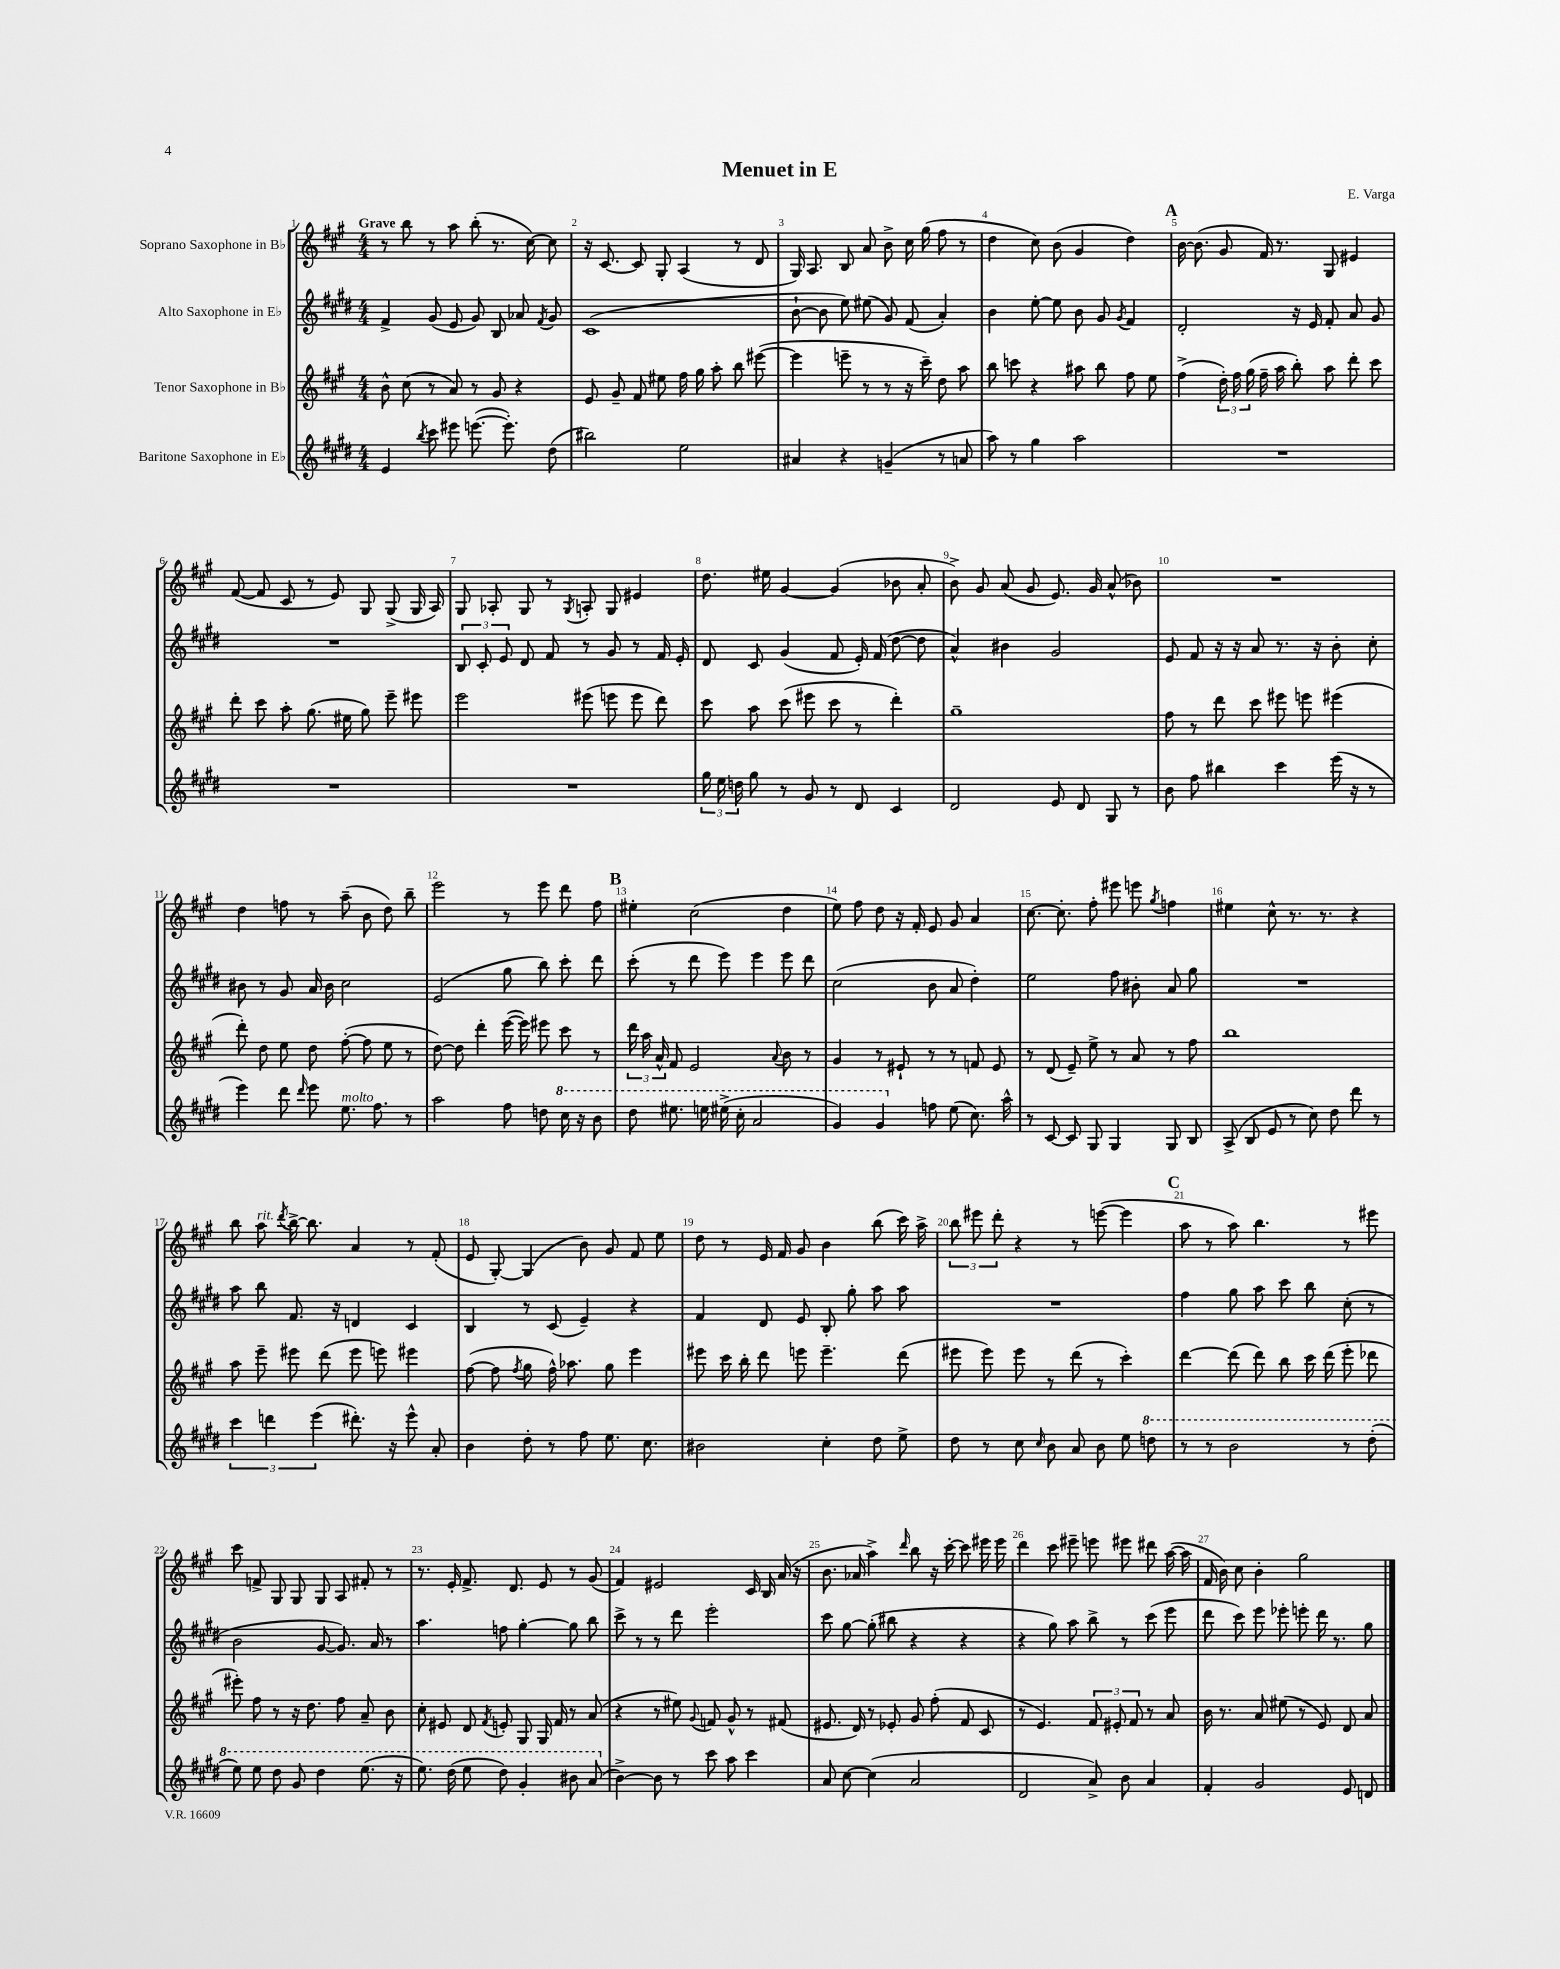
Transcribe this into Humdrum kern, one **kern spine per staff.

**kern	**kern	**kern	**kern
*staff4	*staff3	*staff2	*staff1
*clefG2	*clefG2	*clefG2	*clefG2
*k[f#c#g#d#]	*k[f#c#g#]	*k[f#c#g#d#]	*k[f#c#g#]
*M4/4	*M4/4	*M4/4	*M4/4
4e	8b^^	4f#^	8r
.	(8cc#	.	8bb
8qbb	.	.	.
8ccc#	8r	(8g#	8r
8eee#	8a)	8e	8aa
([8.eee	8r	8g#)	(8bb'
.	8g#	8B	8.r
8.eee'])	.	.	.
.	4r	8a-	.
.	.	.	[16cc#)
.	.	8qf#	.
(8dd#	.	8g#	8cc#]
=	=	=	=
2bb#)	8e	(1c#	16r
.	.	.	[8.c#
.	8g#~	.	.
.	8f#	.	8c#]
.	8ee#	.	8G#'
2ee	16ff#	.	(4A
.	16gg#	.	.
.	8aa'	.	.
.	8bb	.	8r
.	([8eee#	.	8d
=	=	=	=
4a#	4eee#]	[8b`	16G#)
.	.	.	8.A
.	.	8b]	.
4r	8eee~	8ee)	8B
.	8r	(8ee#	8a
(4g~	8r	8g#)	8b^
.	16r	(8f#	16cc#
.	16ccc#~)	.	(16gg#
8r	8dd	4a')	8ff#
8a	8aa	.	8r
=	=	=	=
8aa)	8bb	4b	4dd
8r	8ccc	.	.
4gg#	4r	[8ee'	8cc#)
.	.	8ee]	(8b
2aa	8aa#	8b	4g#
.	8bb	8g#	.
.	.	8qg#	.
.	8ff#	4f#	4dd)
.	8ee	.	.
=	=	=	=
1r	(4ff#^	2d#'	[16b
.	.	.	(8.b]
.	24dd')	.	8g#
.	24ff#	.	.
.	(24gg#	.	.
.	16ff#~	.	16f#)
.	16aa	.	8.r
.	8bb')	16r	.
.	.	16e	.
.	8aa	8f#'	8G#
.	8ddd'	8a	4e#
.	8ccc#	8g#	.
=	=	=	=
1r	8ddd'	1r	([8f#
.	8ccc#	.	8f#]
.	8aa'	.	8c#
.	(8.gg#	.	8r
.	.	.	8e)
.	16ee#	.	.
.	8gg#)	.	8G#
.	8eee~	.	(8G#^
.	8eee#	.	16G#
.	.	.	16A)
=	=	=	=
1r	2eee	12B	8G#
.	.	12c#'	.
.	.	.	8A-'
.	.	12e	.
.	.	8d#	8G#
.	.	8f#	8r
.	.	.	8qG#
.	(8eee#	8r	8A'
.	8eee	8g#	8G#
.	8eee	8r	4e#
.	8ddd)	16f#	.
.	.	16e'	.
=	=	=	=
24gg#	8ccc#	8d#	8.dd
24ee	.	.	.
24dd	.	.	.
8gg#	8aa	8c#	.
.	.	.	16ee#
8r	(8ccc#	(4g#	[4g#
8g#	8eee#	.	.
8r	8ccc#	8f#	(4g#]
8d#	8r	16e')	.
.	.	(16f#	.
4c#	4ddd')	[8dd#	8b-
.	.	8dd#]	8a'
=	=	=	=
2d#	1gg#~	4a^^)	8b^)
.	.	.	8g#
.	.	4b#	(8a
.	.	.	8g#
8e	.	2g#	8.e)
8d#	.	.	.
.	.	.	16g#
8G#	.	.	(8a^^
8r	.	.	8b-)
=	=	=	=
8b	8ff#	8e	1r
8ff#	8r	8f#	.
4bb#	8ddd	16r	.
.	.	16r	.
.	8ccc#	8a	.
4ccc#	8eee#	8.r	.
.	8eee	.	.
.	.	16r	.
(16eee	(4eee#	8b'	.
16r	.	.	.
8r	.	8cc#'	.
=	=	=	=
4eee)	8ddd')	8b#	4dd
.	8dd	8r	.
8ddd#	8ee	8g#	8ff
16qqddd#	.	.	.
8eee	8dd	16a	8r
.	.	16b#	.
8.ee	([8ff#'	2cc#	(8aa~
.	8ff#]	.	8b
8.ff#	.	.	.
.	8ee	.	8dd)
8r	8r	.	8bb~
=	=	=	=
2aa	[8dd)	(2e	2eee
.	8dd]	.	.
.	4ddd'	.	.
8ff#	([16eee	8gg#	8r
.	16eee])	.	.
8dd	8eee#	8bb)	8eee
16ccc#	8ccc#	8ccc#'	8ddd
16r	.	.	.
8bb	8r	8ddd#	8ff#
=	=	=	=
8ddd#	24ddd	(8ccc#'	4ee#'
.	24aa	.	.
.	24a^^	.	.
8.eee#	8f#	8r	.
.	2e	8ddd#	(2cc#
16eee	.	.	.
(16eee#^	.	8eee)	.
16ccc#'	.	.	.
2aa	.	4eee	.
.	8qqa	.	.
.	8b	8eee	4dd
.	8r	8ddd#	.
=	=	=	=
4gg#)	4g#	(2cc#	8ee)
.	.	.	8ff#
4gg#	8r	.	8dd
.	8e#`	.	16r
.	.	.	16f#'
8ff	8r	8b	8e
(8ee	8r	8a	8g#
8.cc#)	8f	4dd#')	4a
.	8e#	.	.
16aa^^	.	.	.
=	=	=	=
8r	8r	2ee	[8.cc#
[8c#	(8d	.	.
.	.	.	8.cc#']
8c#]	8e~)	.	.
8G#	8ee^	.	8ff#'
4G#	8r	8ff#	8eee#
.	8a	8b#'	8eee
.	.	.	8qgg#
8G#	8r	8a	4ff
8B	8ff#	8gg#	.
=	=	=	=
(8A^	1bb	1r	4ee#
8B	.	.	.
8e	.	.	8cc#^^
8r	.	.	8.r
8cc#)	.	.	.
.	.	.	8.r
8dd#	.	.	.
8ddd#	.	.	4r
8r	.	.	.
=	=	=	=
6ccc#	8aa	8aa	8bb
.	8eee~	8bb	8aa
6ddd	.	.	.
.	.	.	8qddd
.	8eee#	8.f#	[16bb^
.	.	.	8.bb]
(6eee	.	.	.
.	(8ddd	.	.
.	.	16r	.
8.ddd#')	8eee#	4d	4a
.	8eee)	.	.
16r	.	.	.
8eee^^	4eee#	4c#	8r
8a'	.	.	(8f#'
=	=	=	=
4b	([8ff#	4B	8e
.	8ff#]	.	[8G#')
.	8qff#	.	.
8dd#'	8gg#	8r	(4G#]
8r	16ff#^^)	(8c#	.
.	8.aa-	.	.
8ff#	.	4e~)	8b)
8.ee	8gg#	.	8g#
.	4eee	4r	8f#
8.cc#	.	.	.
.	.	.	8ee
=	=	=	=
2b#	8eee#	4f#	8dd
.	16ccc#	.	8r
.	16bb'	.	.
.	8ddd	8d#	16e
.	.	.	16f#
.	8eee	8e	8g#
4cc#'	4.eee~	8B'	4b
.	.	8gg#'	.
8dd#	.	8aa	(8bb
8ee^	(8ddd	8aa	16ccc#)
.	.	.	16aa^
=	=	=	=
8dd#	8eee#	1r	12bb
.	.	.	12eee#
8r	8eee#)	.	.
.	.	.	12ddd'
8cc#	8eee#	.	4r
16qqcc#	.	.	.
8b	8r	.	.
8a	(8ddd	.	8r
8b	8r	.	([8eee
8ee	4ccc#')	.	4eee]
8ddd	.	.	.
=	=	=	=
8r	[4ddd	4ff#	8aa
8r	.	.	8r
2bb	(8ddd]	8gg#	8aa)
.	8ddd)	8aa	4.bb
.	8bb	8ccc#	.
.	16ccc#	8bb	.
.	(16ddd	.	.
8r	8eee'	(8cc#'	8r
(8ddd#'	8ddd-	8r	8eee#
=	=	=	=
8eee)	8eee#')	2b	8ccc#
8eee	8ff#	.	8f^
8ddd#	8r	.	8G#
8gg#	16r	.	8G#
.	8.dd	.	.
4ddd#	.	[8g#	8G#
.	8ff#	8.g#])	8A
(8.eee	8a~	.	8f#'
.	.	16a	.
.	8b	8r	8r
16r	.	.	.
=	=	=	=
8.eee)	8cc#'	4.aa	8.r
.	8e#	.	.
(16ddd#	.	.	16e'
8eee	8d	.	8.f#^
.	8qf#	.	.
8ddd#)	8e'	8ff	.
.	.	.	8.d
4gg#'	8G#	[4gg#'	.
.	16G#	.	8e
.	16f#	.	.
8bb#	8r	8gg#]	8r
(8aa	(8a	8bb	(8g#
=	=	=	=
[4b^)	4r	8ccc#^	4f#)
.	.	8r	.
8b]	8r	8r	2e#
8r	8ee#)	8ddd#	.
.	8qqg#	.	.
8ccc#	8f	2eee'	.
8aa	8g#^^	.	.
4ccc#	8r	.	16c#
.	.	.	16B
.	(8f#	.	(16a
.	.	.	16r
=	=	=	=
8a	8.e#	8ccc#	8.b
[8cc#	.	[8gg#	.
.	16d)	.	16a-
(4cc#]	8r	(8gg#']	4aa^)
.	8e-'	8bb#	.
.	.	.	16qqddd
2a	8g#	4r	8bb
.	(8ff#'	.	16r
.	.	.	[16ccc#'
.	8f#	4r	8ccc#]
.	8c#	.	16eee#
.	.	.	16eee#
=	=	=	=
2d#	8r	4r	4ddd
.	4.e)	.	.
.	.	8gg#)	8ccc#
.	.	8aa	8eee#~
8a^)	12f#	8bb^	8eee
.	12e#'	.	.
8b	.	8r	8eee#
.	12f#	.	.
4a	8r	(8ccc#	8ddd#
.	8a	8eee	([16aa
.	.	.	16aa]
=	=	=	=
4f#'	16b	8ddd#	16f#
.	8.r	.	16b)
.	.	8ccc#)	8cc#
2g#	8a	8eee	4b'
.	(8ee#	8eee-'	.
.	8r	8eee'	2gg#
.	8e)	16ddd#	.
.	.	8.r	.
8e	8d	.	.
8d	8a	8gg#	.
==	==	==	==
*-	*-	*-	*-
